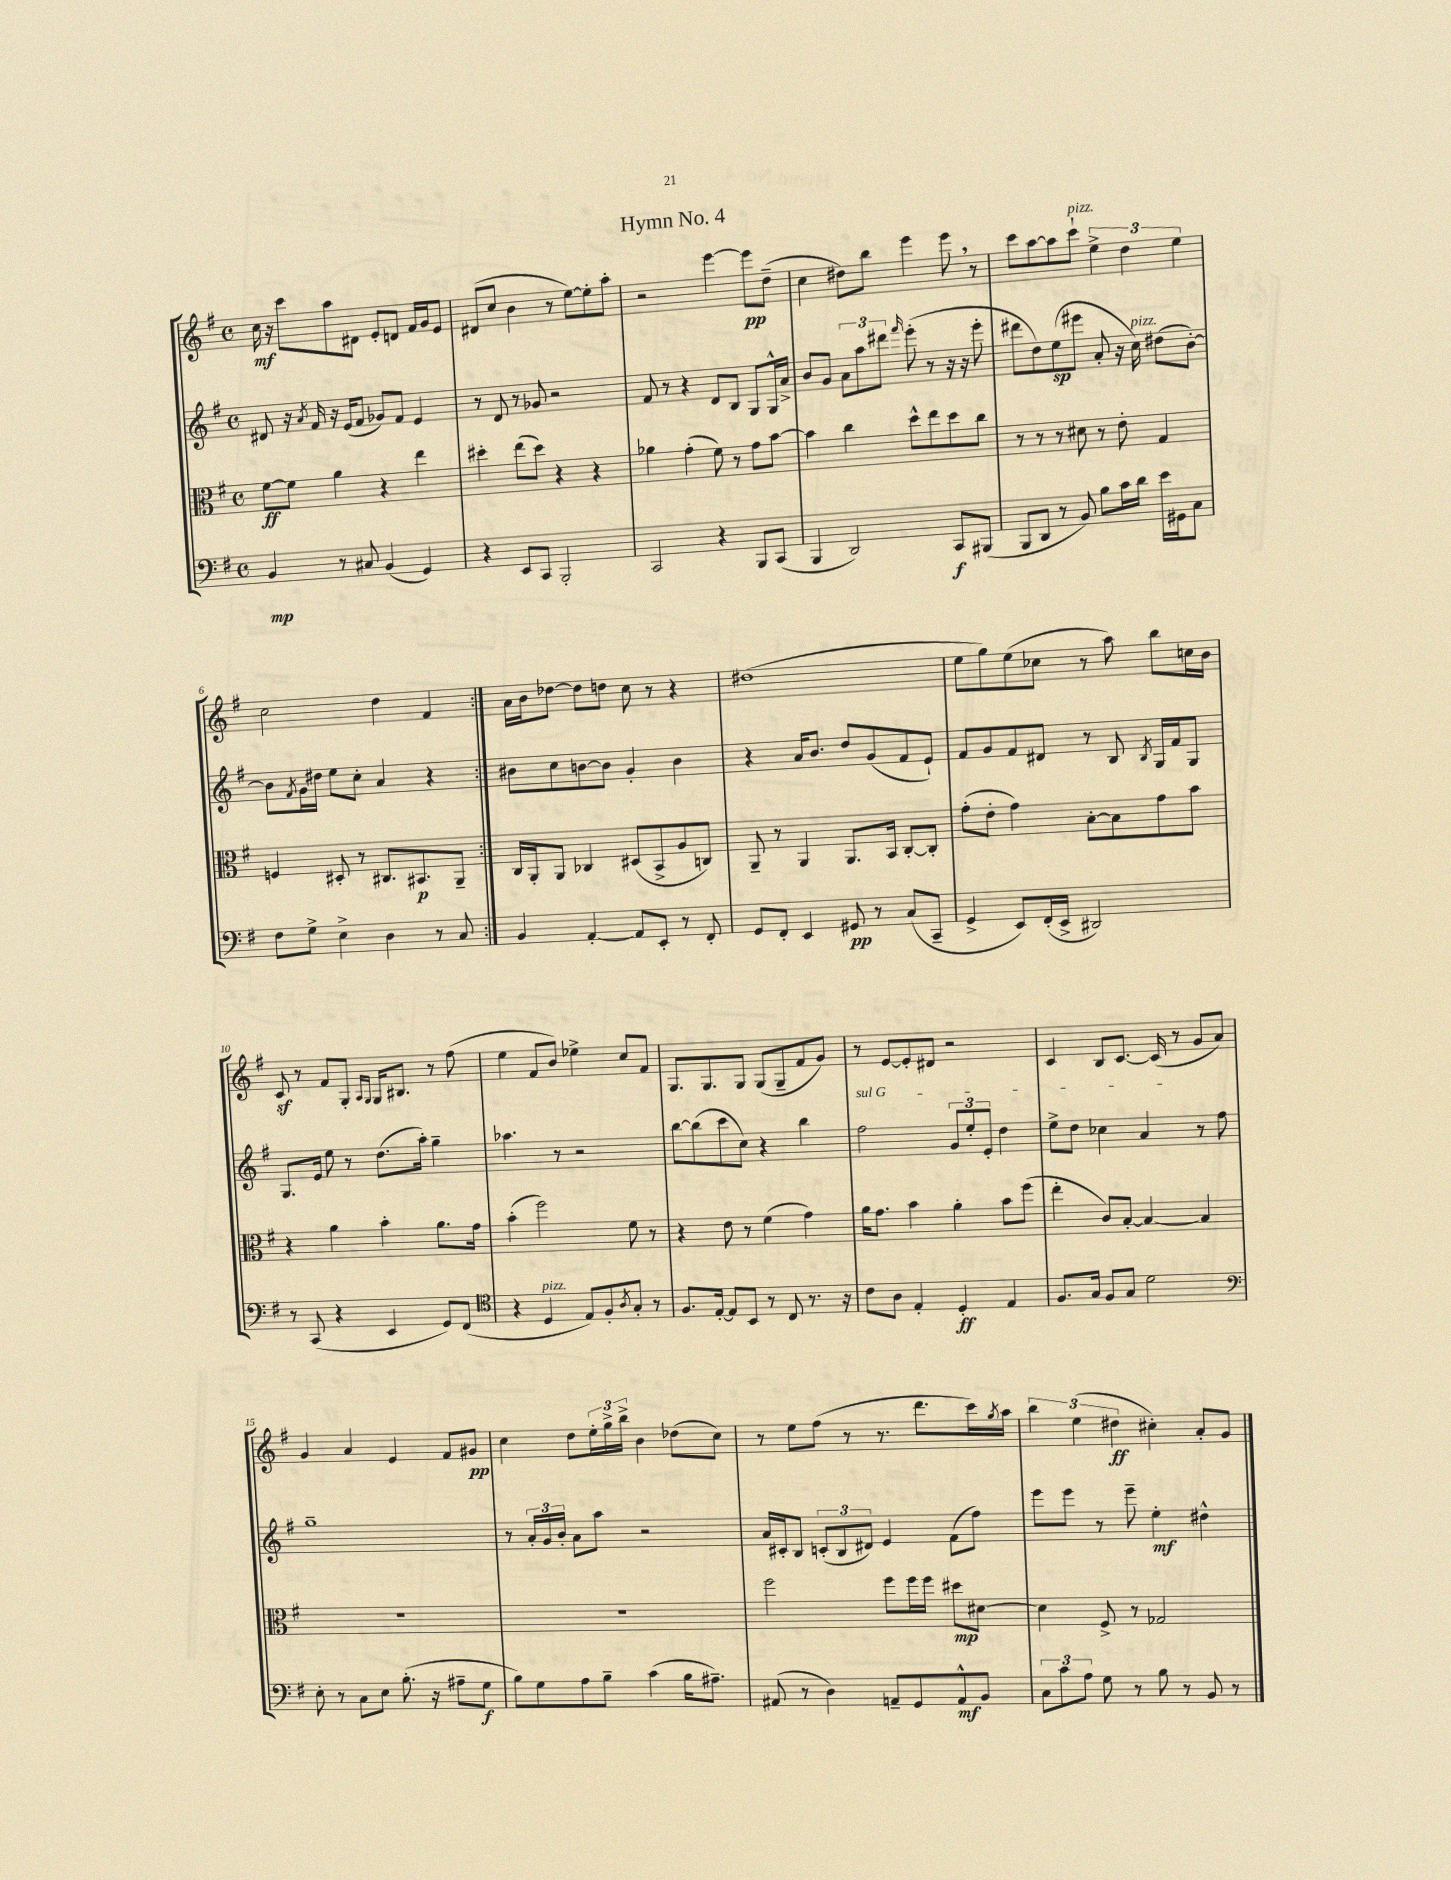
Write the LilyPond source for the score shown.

\header { title = "Hymn No. 4" }
<<
\new StaffGroup <<
\new Staff = "s0" {
    \clef treble \key g \major \defaultTimeSignature \time 4/4
    \repeat volta 2 { c''16\mf r16 c'''8 a''8 dis'8 e'8-. d'8 fis'16 g'16 e'8 |
    dis'8( c''8 b'4 r8 e''8~) e''8-. a''8-. |
    r2 e'''4~ e'''8\pp d''8--( |
    c''4 dis''8) b''8 e'''4 e'''8 \breathe r8 |
    c'''8 a''8~ a''8 c'''8-!^\markup { \italic "pizz." } \tuplet 3/2 { e''4-> d''4 e''4 } |
    c''2 d''4 fis'4 | }
    a'16 b'16 des''8~ des''8 d''8 c''8 r8 r4 |
    dis''1( |
    e''8 g''8) e''8( ces''8 r8 a''8) b''8 c''16 b'16 |
    c'8\sf r8 fis'8 g8-. \grace { a16 g16 } g16 bis8. r8 fis''8( |
    e''4 fis'8 b'8) ees''4-> c''8 fis'8 |
    g8. g8. g8 g8( g8-- fis'8 g'8) |
    r8 e'8~ e'8-. dis'8 r2 |
    c'4 b8 c'8.~ c'16( r8 g'8 a'8) |
    g'4 a'4 e'4 fis'8 gis'8\pp |
    c''4 d''8 \tuplet 3/2 { e''16-. g''16-> b''16-> } b'4 des''8( c''8) |
    r8 e''8 fis''8( r8 r8. d'''8. c'''16) \acciaccatura { g''8 } a''16 |
    \tuplet 3/2 { b''4 e''4( dis''4\ff } cis''4-.) a'8-. g'8 \bar "|." |
}
\new Staff = "s1" {
    \clef treble \key g \major \defaultTimeSignature \time 4/4
    \repeat volta 2 { dis'8 r16 \acciaccatura { a'8 } fis'16 r16 e'16( fis'8 ges'8) fis'8 e'4 |
    r8 d'8 r8 ges'8 r2 |
    fis'8 r8 r4 d'8 b8 g8 g16-^ a'16-> |
    b'8 g'8 \tuplet 3/2 { a'8 a''8 dis'''8 } \grace { fis'''16 } e'''8-.( r8 r16 r16 e'''8-. |
    dis'''8 d''8) e''8\sp( eis'''8 a'8-. r16 c''16^\markup { \italic "pizz." }) dis''8( b'8~-.) |
    b'8 \acciaccatura { fis'8 } g'16 dis''16 e''8 c''8-. a'4 r4 | }
    bis'8 c''8 b'8~ b'8 g'4-. b'4 |
    r4 a'16 b'8. d''8 g'8( fis'8 e'8-!) |
    fis'8 g'8 fis'8 dis'8 r8 b8 \acciaccatura { b8 } g16 fis'16 g8 |
    g8. e'16 e''8 r8 d''8.( a''16-.) g''4-- |
    aes''4. r8 r2 |
    b''8~ b''8( c'''8 c''8) r4 b''4 |
    \once \override TextSpanner.bound-details.left.text = \markup { \italic "sul G" } fis''2\startTextSpan \tuplet 3/2 { g'8 e''8-. e'8-. } d''4 |
    e''8-> d''8 ces''4 a'4\stopTextSpan r8 fis''8 |
    g''1-- |
    r8 \tuplet 3/2 { a'16-. g'16 b'16-. } a'8 a''8 r2 |
    a'16 cis'16-. b8 \tuplet 3/2 { c'8-.( b8 dis'8) } e'4 fis'8( fis''8) |
    e'''8 e'''8 r8 e'''8-- e''4-.\mf dis''4-^ \bar "|." |
}
\new Staff = "s2" {
    \clef alto \key g \major \defaultTimeSignature \time 4/4
    \repeat volta 2 { fis'8~\ff fis'8 a'4 r4 e''4 |
    dis''4-. e''8( dis''8) r4 r4 |
    aes'4 g'4-.( fis'8) r8 g'8 b'8~ |
    b'4 c''4 d''8-^ e''8 d''8 c''8 |
    r8 r8 r8 dis'8 r8 e'8-. g4 |
    f4 dis8-. r8 cis8. bis,8.\p a,8-- | }
    c16 a,16-. a,8 ces4 dis8( b,8-> a8 c8) |
    a,8-- r8 a,4 a,8. b,16 c8~-. c8-. |
    g'8-.( e'8-. g'4) b8~-. b8 g'8 b'8 |
    r4 a'4 b'4-. a'8. g'16 |
    b'4-.( fis''2) fis'8 r8 |
    r4 e'8 r8 fis'4( g'4) |
    a'16 g'8. b'4 a'4-. b'8 fis''8( |
    e''4-. c'8) b8~-. b4~ b4 |
    R1 |
    R1 |
    fis''2 fis''8 fis''16 fis''16 dis''8\mp dis'8~ |
    dis'4 fis8-> r8 ges2 \bar "|." |
}
\new Staff = "s3" {
    \clef bass \key g \major \defaultTimeSignature \time 4/4
    \repeat volta 2 { b,4\mp r8 cis8 b,4( g,4) |
    r4 e,8 c,8 b,,2-. |
    c,2 r4 b,,8 c,8( |
    b,,4 d,2) c,8\f bis,,8( |
    b,,8 d,8 r8 b,8) b8 c'16 d'16 e'16 gis,16 c8 |
    fis8 g8-> e4-> d4 r8 c8 | }
    b,4 a,4~-. a,8 e,8-. r8 fis,8-. |
    g,8 fis,8-. e,4 gis,8\pp r8 c8( c,8-- |
    g,4-> e,8) fis,16-.( e,16-> dis,2) |
    r8 c,8( r4 e,4 g,8) fis,8( |
    \clef tenor r4 d4^\markup { \italic "pizz." } e8) fis8-. \acciaccatura { a8 } g8-. r8 |
    fis8. e16~-. e8 b,8 r8 c8 r8. r16 |
    c'8 a8 e4-. d4-.\ff e4 |
    fis8. g16 fis8 g8 d'2 |
    \clef bass e8-. r8 c8 e8 b8.-.( r16 ais8-- g8\f |
    b8) g8 a8 b8-- c'4( b16 ais8.--) |
    ais,8( r8 d4) a,8-- g,8 a,8-^\mf b,8 |
    \tuplet 3/2 { c8 c'8 a8 } g8 r8 b8 r8 b,8 r8 \bar "|." |
}
>>
>>
